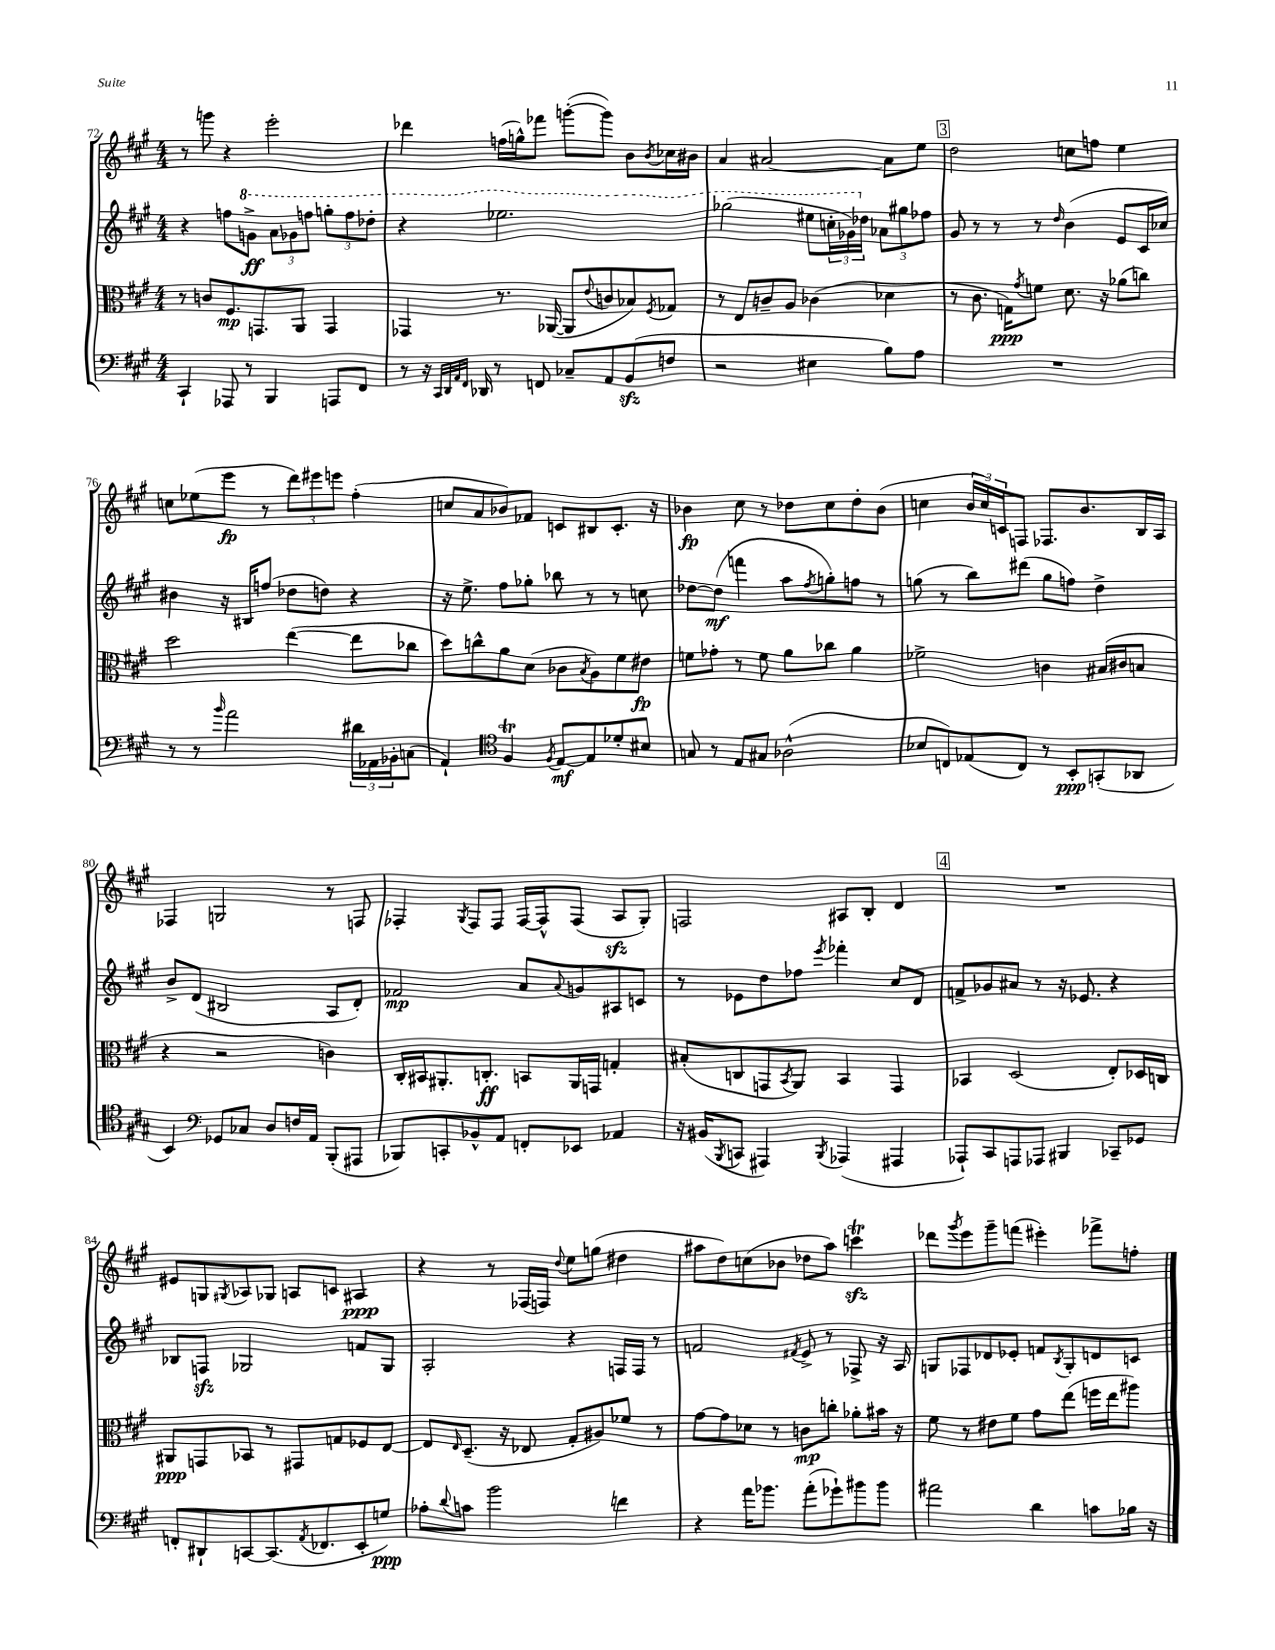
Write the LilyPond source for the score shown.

<<
\new StaffGroup <<
\new Staff = "s0" {
    \clef treble \key a \major \numericTimeSignature \time 4/4
    r8 g'''8 r4 e'''2-. |
    des'''4 f''16( g''16-^) fes'''8 g'''8~-.( g'''8) b'8 \acciaccatura { b'8 } ces''16 bis'16 |
    a'4 ais'2~ ais'8 e''8 |
    \mark \markup { \box "3" } d''2 c''8 f''8 e''4 |
    c''8 ees''8( e'''8\fp r8 \tuplet 3/2 { d'''8) eis'''8 e'''8 } fis''4-.( |
    c''8 a'8 bes'8) fes'8 c'8 bis8 c'8.-. r16 |
    bes'4\fp cis''8 r8 des''8 cis''8 des''8-. bes'8( |
    c''4 \tuplet 3/2 { b'16 c''16) c'16 } f8 fes8. b'8. b16 a16 |
    fes4 g2 r8 f8 |
    fes4-. \acciaccatura { gis8 } fes8 fes8 fes16~ fes16-^ fes8( a8\sfz gis8-.) |
    f2 ais8 b8-. d'4 |
    \mark \markup { \box "4" } R1 |
    eis'8 g8 \acciaccatura { gis8 } aes8 ges8 a8 c'8 ais4\ppp |
    r4 r8 fes16( f16) \appoggiatura { d''8 } e''8 g''8( dis''4 |
    ais''8 d''8) c''8( bes'8 des''8 ais''8) c'''4\trill\sfz |
    des'''8 \acciaccatura { gis'''8 } e'''8 gis'''8-- f'''8( eis'''4-.) fes'''8-> f''8-. \bar "|." |
}
\new Staff = "s1" {
    \clef treble \key a \major \numericTimeSignature \time 4/4
    r4 f''8 \ottava #1 g''8->\ff \tuplet 3/2 { a''8 ges''8 f'''8 } \tuplet 3/2 { g'''8-. f'''8 des'''8-. } |
    r4 ees'''2. |
    ges'''2( eis'''8 \tuplet 3/2 { c'''16-. ges''16) \ottava #0 des''16 } \tuplet 3/2 { aes'8 gis''8 fes''8 } |
    \mark \markup { \box "3" } gis'8 r8 r8 r8 \grace { d''16 } b'4( e'8 cis'16 ces''16) |
    bis'4 r16 bis16 f''8( des''8 d''8) r4 |
    r16 e''8.-> fis''8 ges''8-. bes''8 r8 r8 c''8 |
    des''8~ des''8\mf( f'''4 a''8 \acciaccatura { fis''8 } g''8-.) f''8 r8 |
    g''8( r8 b''8) dis'''8( g''8 f''8) d''4-> |
    b'8-> d'8( bis2 a8 d'8-.) |
    fes'2\mp a'8 \appoggiatura { a'8 } g'8 ais8 c'8 |
    r8 ees'8 d''8 fes''8 \acciaccatura { e'''8 } fes'''4-. cis''8 d'8 |
    \mark \markup { \box "4" } f'8-> ges'8 ais'8 r8 r16 ees'8. r4 |
    bes8 f8\sfz ges2 f'8 ges8 |
    a2-. r4 f16 f16 r8 |
    f'2 \acciaccatura { fis'8 } e'8-> r8 fes8-> r16 a16 |
    g8 fes8 des'8 ees'8-. f'8 \acciaccatura { b8 } g8-. d'8 c'8 \bar "|." |
}
\new Staff = "s2" {
    \clef alto \key a \major \numericTimeSignature \time 4/4
    r8 c'8 fis8.\mp g,8. a,8 g,4 |
    ges,4 r8. aes,16~( aes,8 \appoggiatura { e'8 } c'8 bes8) \acciaccatura { fis8 } ges8 |
    r8 e8 c'8-- a8 ces'4( des'4 |
    \mark \markup { \box "3" } r8 cis'8. g16\ppp) \acciaccatura { gis'8 } f'8 d'8. r16 aes'8( c''8) |
    d''2 e''4~( e''8 ces''8 |
    d''8) c''8-^ a'8 d'8( ces'8 \acciaccatura { b8 } a8) fis'8 eis'8\fp |
    f'8 ges'8-. r8 f'8 a'8 ces''8 a'4 |
    fes'2-> c'4 bis16( cis'16 b8 |
    r4 r2 c'4) |
    cis16-. bis,16 ais,8.-. c8.-.\ff b,8 ais,16 g,16 g4-. |
    bis8-.( c8 g,8 \acciaccatura { b,8 } a,8) b,4 g,4 |
    \mark \markup { \box "4" } bes,4 d2( e8-.) des16 c16 |
    ais,8\ppp g,8 bes,8 r8 gis,8 g8 fes8 e8~ |
    e8 \grace { e16 } d8.--( r16 ees8 gis8-. ais8) fes'8 r8 |
    gis'8~ gis'8 des'8 r8 c'8\mp c''8-. aes'8-. bis'16 r16 |
    fis'8 r8 eis'8 fis'8 gis'8 e''8( f''16 e''16 ais''8) \bar "|." |
}
\new Staff = "s3" {
    \clef bass \key a \major \numericTimeSignature \time 4/4
    cis,4-! aes,,8 r8 b,,4 a,,8 fis,8 |
    r8 r16 \grace { cis,32 d,32 a,32 fis,32 } des,16 r8 f,8 ces8-- a,8 b,8\sfz( f8 |
    r2 eis4 b8) a8 |
    \mark \markup { \box "3" } R1 |
    r8 r8 \grace { b'16 } a'2 \tuplet 3/2 { dis'16 aes,16 bes,16-. } c8( |
    a,4-!) \clef tenor fis4\trill \acciaccatura { fis8 } e8~\mf e8 des'8-. bis8 |
    g8 r8 e8 gis8 aes2-^( |
    bes8 c8) ees8( c8) r8 b,8-.\ppp g,8-.( aes,8 |
    b,4) \clef bass ges,8 ces8 d8 f16 a,16 b,,8-.( ais,,8 |
    bes,,8) c,8-. bes,8-^ a,8 f,8-. ees,8 aes,4 |
    r16 bis,16( \acciaccatura { b,,8 } c,8 ais,,4) \acciaccatura { b,,8 } aes,,4( ais,,4 |
    \mark \markup { \box "4" } aes,,8-!) cis,8 a,,8 aes,,8 bis,,4 ces,8-- ges,8 |
    f,8-. dis,8-! c,8~ c,8.( \acciaccatura { a,8 } fes,8. e,8-. g8\ppp) |
    aes8-. \appoggiatura { d'8 } c'8 b'2 f'4 |
    r4 a'16 bes'8. a'8-.( ges'8-!) bis'8 bis'8 |
    ais'2 d'4 c'8 bes16 r16 \bar "|." |
}
>>
>>
\layout { \context { \Score currentBarNumber = #72 } }
